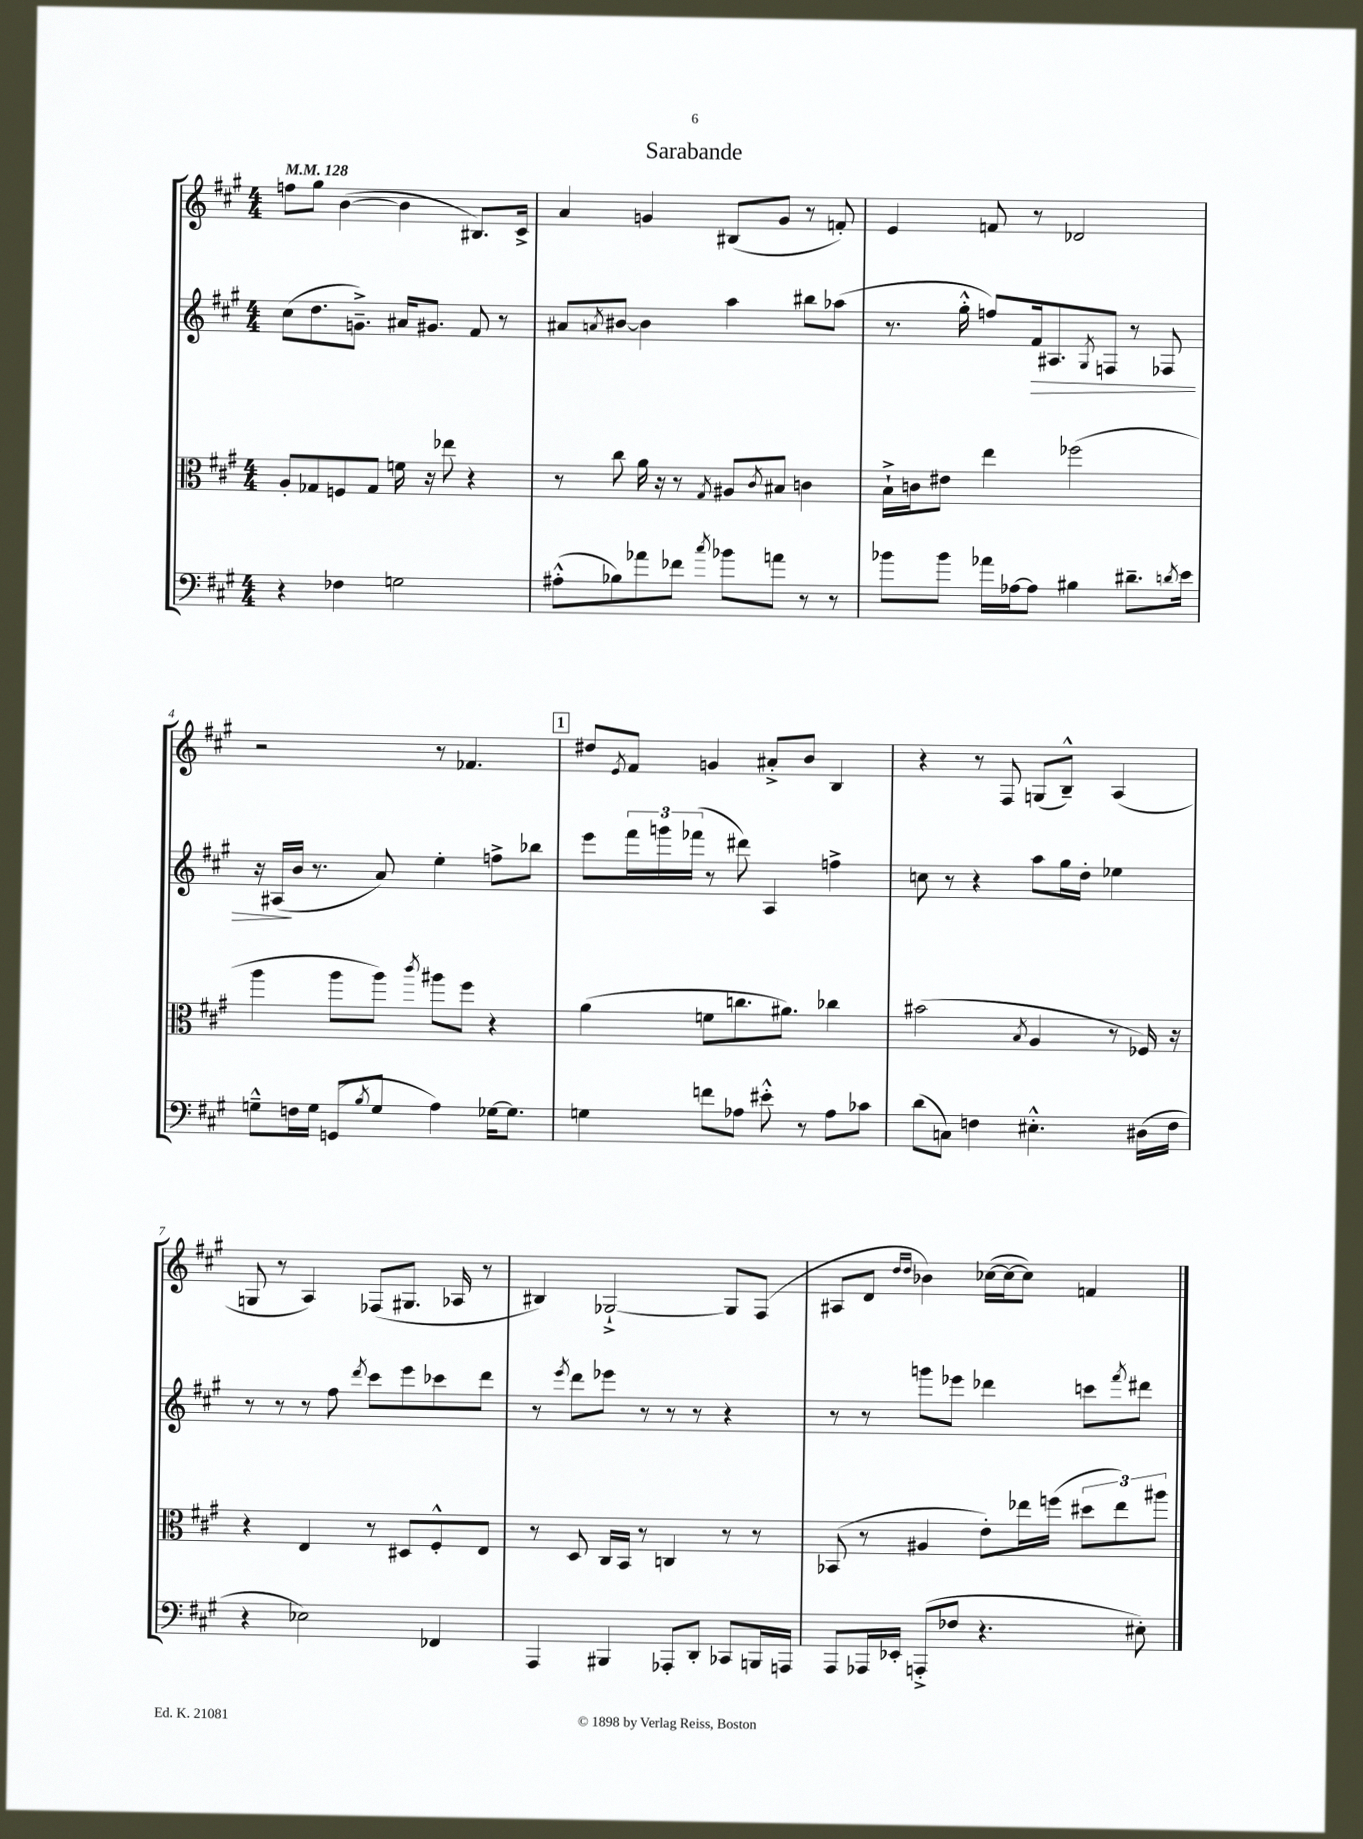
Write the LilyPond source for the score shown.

\header { title = "Sarabande" }
<<
\new StaffGroup <<
\new Staff = "s0" {
    \clef treble \key a \major \numericTimeSignature \time 4/4 \tempo 4 = 128
    f''8 gis''8 b'4~( b'4 bis8.) cis'16-> |
    a'4 g'4 bis8( g'8 r8 f'8-.) |
    e'4 f'8 r8 des'2 |
    r2 r8 fes'4. |
    \mark \markup { \box "1" } dis''8 \acciaccatura { e'8 } fis'8 g'4 ais'8-.-> b'8 b4 |
    r4 r8 fis8 g8( b8---^) a4( |
    g8 r8 a4) fes8( gis8. aes16 r8 |
    bis4) ges2~-!-> ges8 fis8( |
    ais8 d'8 \grace { d''16 d''16 } bes'4) ces''16~( ces''16~ ces''8) f'4 \bar "|." |
}
\new Staff = "s1" {
    \clef treble \key a \major \numericTimeSignature \time 4/4
    cis''8( d''8. g'8.--->) ais'16 gis'8. fis'8 r8 |
    ais'8 \acciaccatura { a'8 } bis'8~ bis'4 a''4 bis''8 aes''8( |
    r8. gis''16-.-^ f''8) fis'16\> ais8. \acciaccatura { gis8 } f8 r8 fes8 |
    r16 ais16\!( b'16 r8. a'8) e''4-. f''8-> bes''8 |
    \mark \markup { \box "1" } e'''8 \tuplet 3/2 { fis'''16 g'''16 fes'''16( } r8 dis'''8) a4 f''4-> |
    c''8 r8 r4 a''8 gis''16 d''16-. ees''4 |
    r8 r8 r8 fis''8 \acciaccatura { d'''8 } cis'''8 e'''8 ces'''8 d'''8 |
    r8 \acciaccatura { e'''8 } d'''8 ees'''8 r8 r8 r8 r4 |
    r8 r8 g'''8 ees'''8 des'''4 c'''8 \acciaccatura { fis'''8 } dis'''8 \bar "|." |
}
\new Staff = "s2" {
    \clef alto \key a \major \numericTimeSignature \time 4/4
    a8-. ges8 f8 ges8 f'16 r16 ees''8 r4 |
    r8 cis''8 a'16 r16 r8 \acciaccatura { gis8 } ais8 \acciaccatura { cis'8 } bis8 c'4 |
    b16-!-> c'16 eis'8 e''4 fes''2( |
    a''4 a''8 a''8) \acciaccatura { cis'''8 } ais''8 fis''8 r4 |
    \mark \markup { \box "1" } a'4( f'8 c''8. ais'8.) ces''4 |
    bis'2( \acciaccatura { b8 } a4 r8 fes16) r16 |
    r4 e4 r8 dis8 fis8-.-^ e8 |
    r8 d8 cis16 b,16 r8 c4 r8 r8 |
    bes,8( r8 ais4 e'8-.) ees''16 f''16( \tuplet 3/2 { dis''8 ees''8) ais''8 } \bar "|." |
}
\new Staff = "s3" {
    \clef bass \key a \major \numericTimeSignature \time 4/4
    r4 fes4 g2 |
    ais8-.-^( bes8) aes'8 fes'8 \acciaccatura { cis''8 } bes'8 a'8 r8 r8 |
    bes'8 bes'8 aes'16 aes16~ aes8 bis4 dis'8.-- \acciaccatura { d'8 } e'16 |
    g8---^ f16 g16 g,8( \acciaccatura { b8 } g8 a4) ges16~ ges8. |
    \mark \markup { \box "1" } g4 f'8 aes8 eis'8-.-^ r8 aes8 ces'8 |
    d'8( c8) f4 eis4.-.-^ dis16( f16 |
    r4 ees2) fes,4 |
    a,,4 bis,,4 aes,,8-. d,8-. ces,8 b,,16 a,,16 |
    a,,8 aes,,16 ees,16-. a,,8-.->( fes8 r4. eis8-.) \bar "|." |
}
>>
>>
